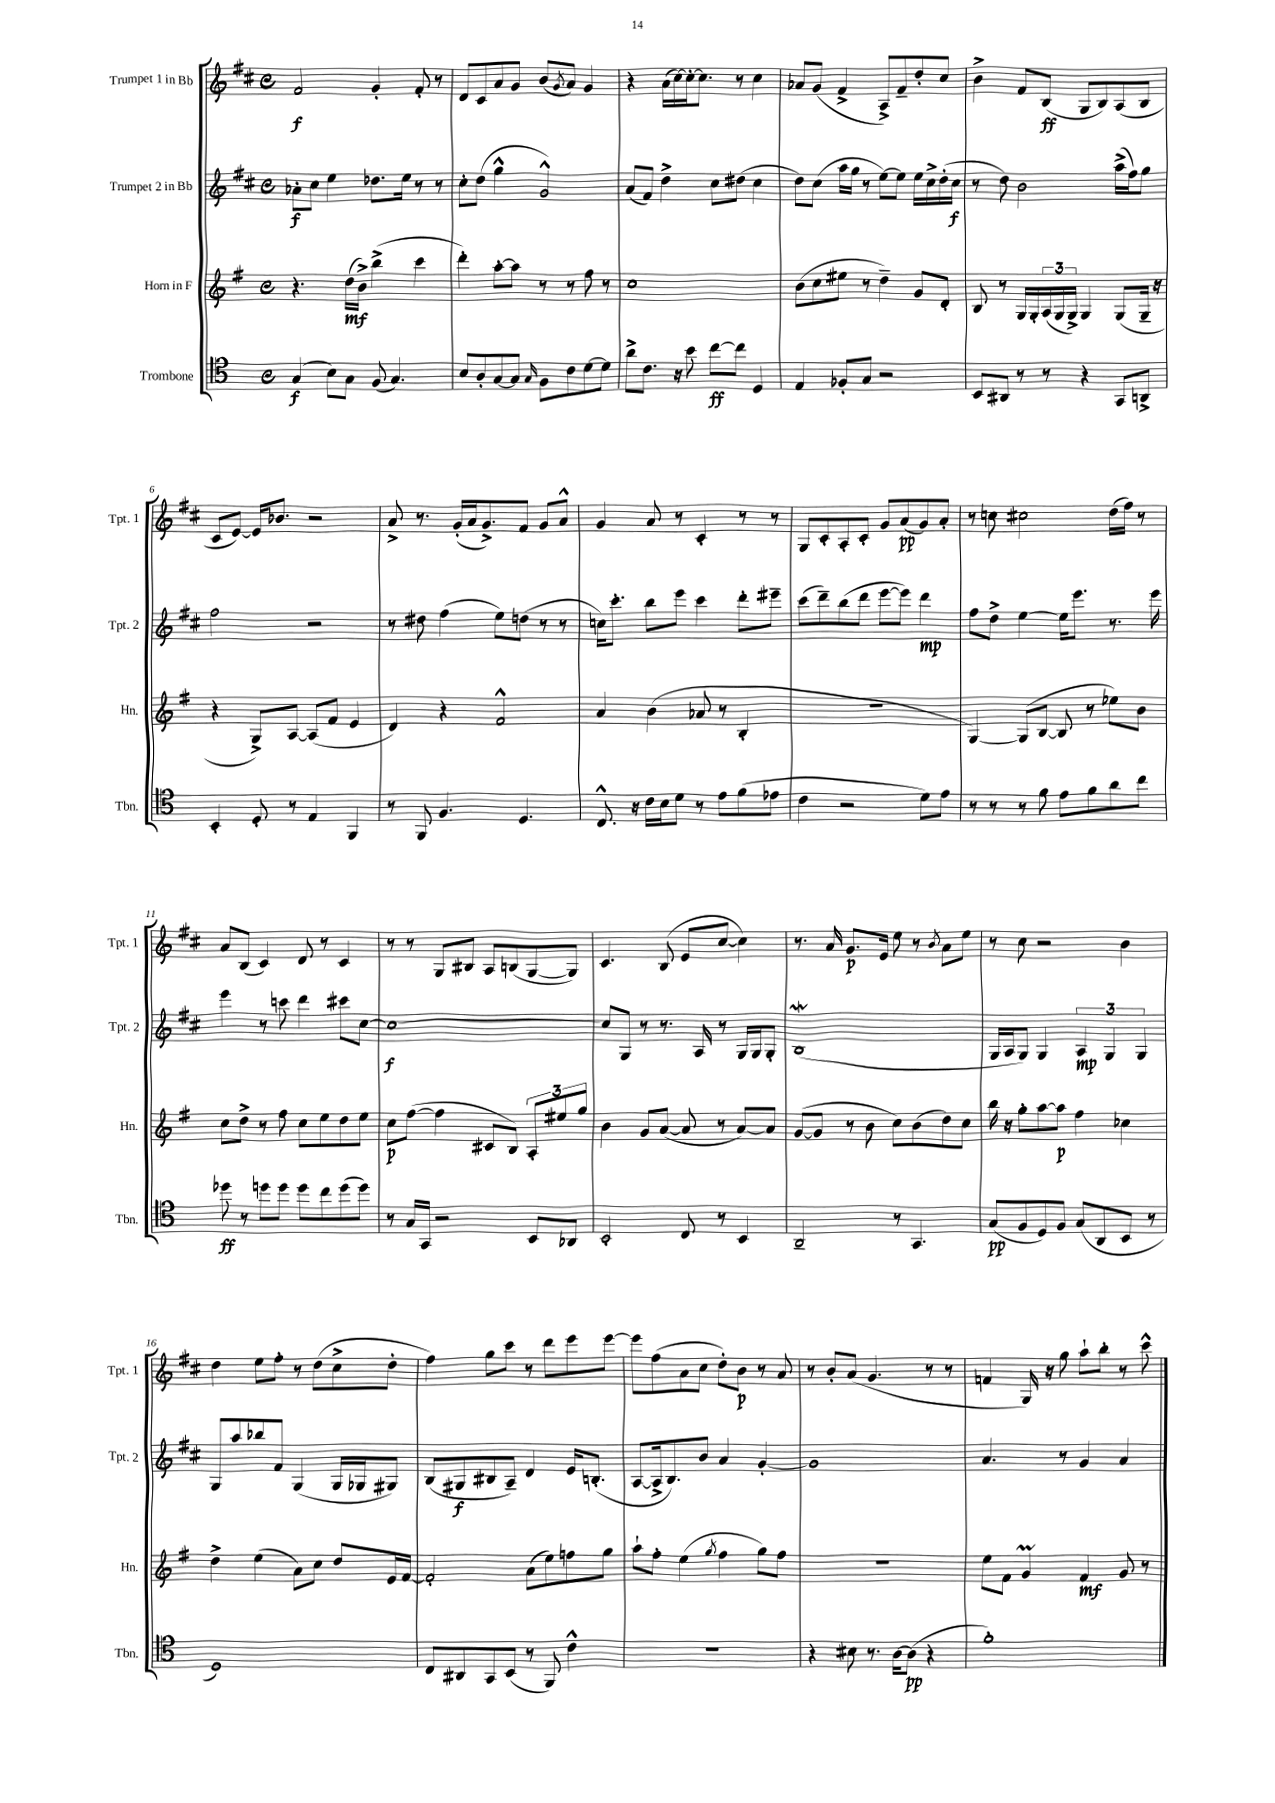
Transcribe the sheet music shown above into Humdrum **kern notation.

**kern	**kern	**kern	**kern
*staff4	*staff3	*staff2	*staff1
*clefC4	*clefG2	*clefG2	*clefG2
*k[]	*k[f#]	*k[f#c#]	*k[f#c#]
*M4/4	*M4/4	*M4/4	*M4/4
*met(c)	*met(c)	*met(c)	*met(c)
(4G	4.r	8a-'	2f#
.	.	8cc#	.
8B)	.	4ee	.
8G	(16dd	.	.
.	16b^)	.	.
(8F	(4bb^	8.dd-	4g'
4.G)	.	.	.
.	.	16ee	.
.	4ccc	8r	8f#'
.	.	8r	8r
=	=	=	=
8B	4ddd')	8cc#'	8d
8A'	.	(8dd	8c#
[8G	[8aa'	4gg^^	8a
8G]	8aa]	.	8g
16qqG	.	.	.
8F	8r	2g^^)	(8b
.	.	.	8qg
8c	8r	.	8a)
[8d	8ff#	.	4g
8d]	8r	.	.
=	=	=	=
8a^	1cc	(8a	4r
8.c	.	8f#)	.
.	.	4dd^	(16a
16r	.	.	[16cc#)
8b	.	.	16cc#'_
.	.	.	8.cc#]
[8cc	.	8cc#	.
8cc]	.	(8dd#	8r
4D	.	4cc#	4cc#
=	=	=	=
4E	(8b	8dd)	8a-
.	8cc	(8cc#	(8g
8F-'	8ee#	16aa	4f#^
.	.	16gg	.
8G	8r	8r	.
2r	4dd~)	[8ee)	8A^)
.	.	8ee]	8f#~
.	8g	16ee	8dd'
.	.	16cc#^	.
.	8d'	(16dd'	8cc#
.	.	16cc#	.
=	=	=	=
8BB	8B	8r	4b^
8AA#	8r	8dd)	.
8r	16G	2b	8f#
.	16G'	.	.
8r	(24A	.	(8B
.	24G	.	.
.	24G^)	.	.
4r	4G	.	8G
.	.	.	8B)
8GG	(8G	(16aa^	(8A
.	.	16ff#)	.
8AA^	16G~	8gg	8B
.	16r	.	.
=	=	=	=
4BB'	4r	2ff#	8c#
.	.	.	[8e)
8D'	8G^)	.	16e]
.	.	.	8.b-
8r	[8A	.	.
4E	(8A]	2r	2r
.	8f#	.	.
4FF	4e	.	.
=	=	=	=
8r	4d)	8r	8a^
8FF	.	8dd#	8.r
4.F	4r	(4ff#	.
.	.	.	(16g'
.	.	.	16a
.	.	.	8.g^)
.	2f#^^	8ee)	.
4.D	.	(8dd	8f#
.	.	8r	8g
.	.	8r	8a^^
=	=	=	=
8.C^^	4a	16cc)	4g
.	.	8.ccc#'	.
16r	.	.	.
16c	(4b	8bb	8a
16B	.	.	.
8d	.	8eee	8r
8r	8a-	4ccc#	4c#'
8e	8r	.	.
(8f	4B'	8ddd'	8r
8e-	.	8eee#~	8r
=	=	=	=
4c	1r	(8ccc#	8G
.	.	8ddd~)	8c#'
2r	.	(8bb	8A'
.	.	8ddd	8c#'
.	.	[8eee	8g
.	.	8eee])	(8a
8d)	.	4ddd	8g)
8e	.	.	8a'
=	=	=	=
8r	[4G)	8ff#	8r
8r	.	8dd^	8cc
8r	(8G]	[4ee	2cc#
8f	[8B	.	.
8e	8B]	16ee]	.
.	.	8.eee	.
8f	8r	.	.
8a	8ee-)	8.r	(16dd
.	.	.	16ff#)
8cc	8b	.	8r
.	.	16eee	.
=	=	=	=
8dd-	8cc	4eee	8a
8r	8dd^	.	(8B
8dd	8r	8r	4c#)
8dd	8ff#	8ccc	.
8dd	8cc	4ddd	8d
8cc	8ee	.	8r
(8dd	8dd	8ccc#	4c#
8dd)	8ee	[8cc#	.
=	=	=	=
8r	8cc	1cc#_	8r
16G	([8ff#	.	8r
16GG	.	.	.
2r	4ff#]	.	8G
.	.	.	8B#
.	8c#	.	8A
.	8B)	.	(8B
8BB	12A'	.	[8G
.	12ee#	.	.
8AA-	.	.	8G])
.	12gg	.	.
=	=	=	=
2BB'	4b	8cc#]	4.c#
.	.	8G	.
.	8g	8r	.
.	([8a	8.r	(8B
8C	8a]	.	8e
.	.	16A	.
8r	8r	8r	[8cc#
4BB	[8a)	16G	4cc#])
.	.	16G	.
.	8a]	8G'	.
=	=	=	=
2AA~	([8g	(1B	8.r
.	8g]	.	.
.	.	.	16a
.	8r	.	8.g
.	8b	.	.
.	.	.	16e
8r	8cc)	.	8ee
4.GG	(8b	.	8r
.	.	.	8qb
.	8dd)	.	8a
.	8cc	.	8ee
=	=	=	=
(8G	16bb	16G	8r
.	16r	16A	.
8F	8gg'	8G)	8cc#
8D)	[8aa	4G	2r
8F	8aa]	.	.
(8G	4ff#	6A	.
8AA	.	.	.
.	.	6G	.
8BB	4cc-	.	4b
.	.	6G	.
8r	.	.	.
=	=	=	=
1D)	4dd^	8G	4dd
.	.	8aa	.
.	(4ee	8bb-	8ee
.	.	8f#	8ff#'
.	8a)	(4G	8r
.	8cc	.	(8dd
.	8dd	16G	8cc#^
.	.	16G-	.
.	16e	8G#)	8dd'
.	[16f#	.	.
=	=	=	=
8C	2f#']	(8B	4ff#)
8AA#	.	8G#	.
8GG	.	8B#	8gg
(8BB	.	8A~)	8ccc#
8r	(8a	4d	8r
8FF)	8ee)	.	8ddd
4c^^	8ff	16e	8eee
.	.	(8.B'	.
.	8gg	.	[8eee
=	=	=	=
1r	8aa`	[8A	8eee]
.	8ff#'	16A^]	(8ff#
.	.	8.B)	.
.	(4ee	.	8a
.	.	8b	8cc#
.	8qgg	.	.
.	4ff#	4a	8dd')
.	.	.	8b
.	8gg)	[4g'	8r
.	8ff#	.	8a
=	=	=	=
4r	1r	1g]	8r
.	.	.	8b'
8B#	.	.	(8a
8.r	.	.	4.g
[16A	.	.	.
(8A]	.	.	.
4r	.	.	8r
.	.	.	8r
=	=	=	=
1f')	8ee	4.a	4f
.	8f#	.	.
.	4g	.	16G)
.	.	.	16r
.	.	8r	8gg
.	4f#	4g	8aa`
.	.	.	8bb'
.	8g	4a	8r
.	8r	.	8ccc#^^
==	==	==	==
*-	*-	*-	*-
